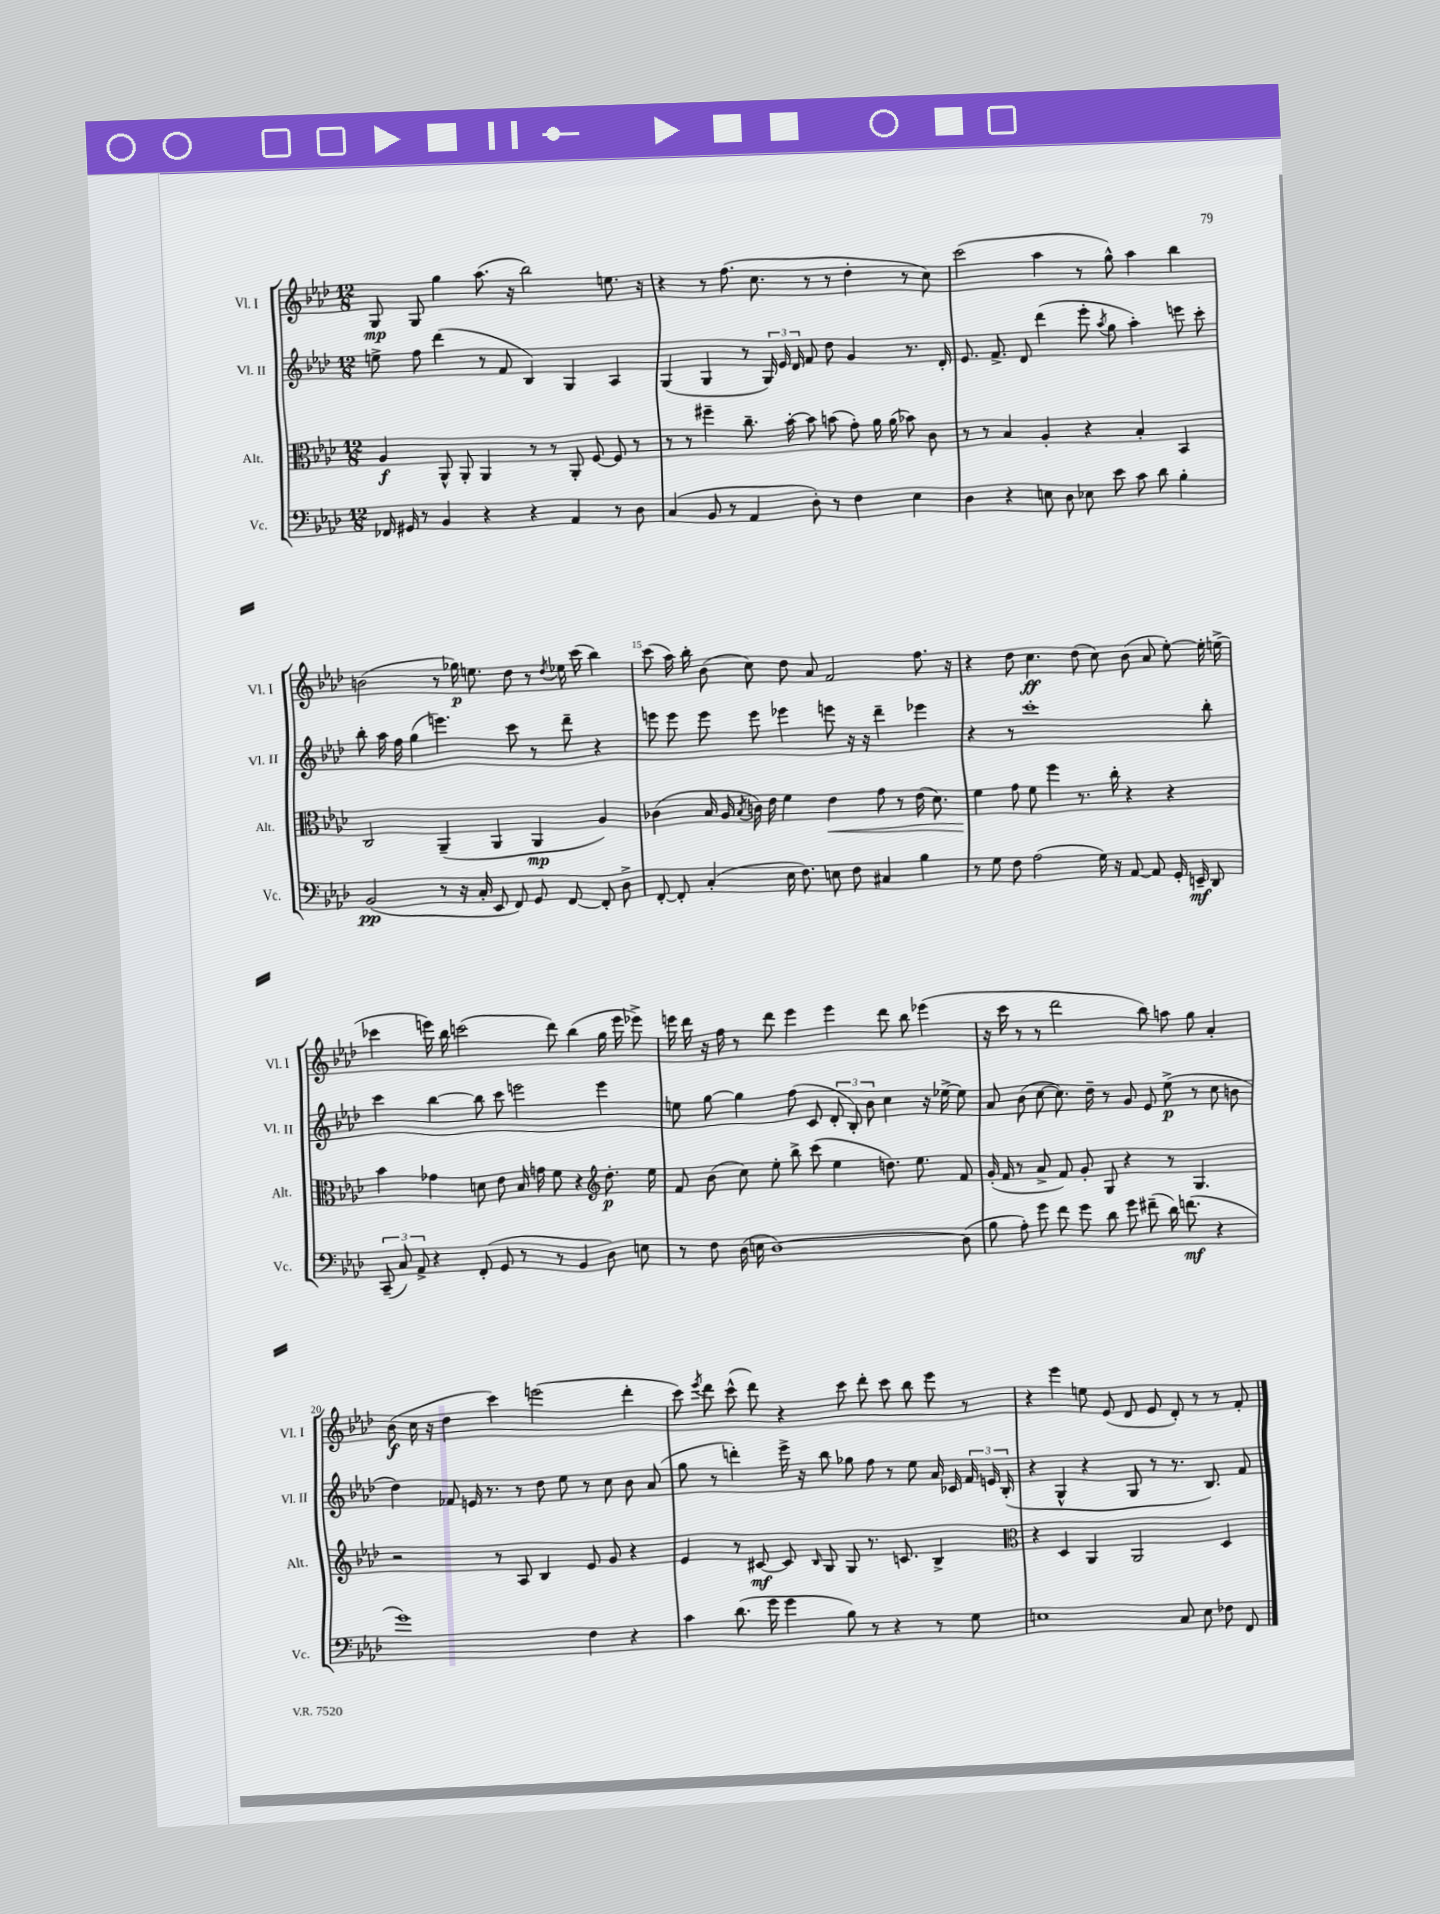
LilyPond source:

<<
\new StaffGroup <<
\new Staff = "s0" \with { instrumentName = "Vl. I" shortInstrumentName = "Vl. I" } {
    \clef treble \key aes \major \numericTimeSignature \time 12/8
    \autoBeamOff g8\mp g8 g''4 aes''8.( r16 bes''2) e''8. r16 |
    r4 r8 f''8.( c''8. r8 r8 des''4-. r8 c''8) |
    c'''2( aes''4 r8 g''8-^) aes''4 bes''4 |
    b'2( r8 ges''16\p) e''8. des''8 r8 \acciaccatura { des''8 } ees''16 c'''16( bes''4) |
    c'''8( aes''16) bes''16-. bes'8( c''8) des''8 aes'8 f'2 f''8. r16 |
    r4 des''8 c''4.\ff des''8( c''8) bes'8( aes'8 ees''8~-.) ees''16-. e''16->( |
    ces'''4 e'''16) bes''16 c'''2( des'''8) bes''4( g''16 e'''16 ees'''8->) |
    e'''16 des'''16 r16 f''16 r8 des'''8 e'''4 e'''4 des'''8 bes''8 ees'''4( |
    r16 c'''16 r8 r8 des'''2 bes''8) a''8 g''8 aes'4-. |
    bes'8\f( c''16 r16 des''4 c'''4) e'''2( des'''4-. |
    c'''8) \acciaccatura { ees'''8 } des'''8 c'''8-^( des'''8) r4 c'''8 des'''8-. c'''8 bes''8 ees'''8 r8 |
    r4 ees'''4 e''8 ees'8( des'8 ees'8 des'8-.) r8 r8 f'8-. \bar "|." |
}
\new Staff = "s1" \with { instrumentName = "Vl. II" shortInstrumentName = "Vl. II" } {
    \clef treble \key aes \major \numericTimeSignature \time 12/8
    \autoBeamOff e''8-> f''8 des'''4( r8 f'8 bes4) g4 aes4 |
    g4( g4 r8 \tuplet 3/2 { g16) ees'16 des'16 } f'8 des''8 g'4 r8. des'16-. |
    ees'8. f'8.-> des'8 des'''4( ees'''8-. \acciaccatura { aes''8 } g''8 aes''4-.) e'''8 c'''8-. |
    bes''8-. aes''16 f''16 g''4( e'''4.) c'''8 r8 des'''8-- r4 |
    e'''8 e'''8 e'''8 e'''8 ees'''4 e'''8 r16 r16 des'''4-- ees'''4 |
    r4 r8 c'''1-. bes''8-. |
    c'''4 bes''4~ bes''8 c'''8 e'''2 e'''4 |
    e''8 g''8~ g''4 f''8( c'8 \tuplet 3/2 { des'8-. bes8-.) bes'8 } c''4 r16 ees''16~-> ees''8 |
    aes'8 bes'8( c''8~ c''8.) des''16-- r8 g'8 ees'8 ees''8->\p( r8 c''8 b'8 |
    des''4) fes'8 e'16 r8. r8 des''8 ees''8 r8 c''8 bes'8 aes'8( |
    g''8 r8 d'''4-.) ees'''16-> r16 bes''8 ges''8 f''8 r8 ees''8 aes'16 ces'16 \tuplet 3/2 { f'16 e'16 bes16-.( } |
    r4 g4-^ r4 g8 r8 r8. bes8.) f'8 \bar "|." |
}
\new Staff = "s2" \with { instrumentName = "Alt." shortInstrumentName = "Alt." } {
    \clef alto \key aes \major \numericTimeSignature \time 12/8
    \autoBeamOff aes4\f aes,8-^ aes,8-. aes,4 r8 r8 aes,8-. f8~ f8 r8 |
    r8 r8 fis''4-- c''8.-- bes'16~-. bes'8 b'8( g'8-.) aes'16 aes'16( bes'8) c'8 |
    r8 r8 bes4 aes4-. r4 bes4-. bes,4 |
    c2 aes,4--( aes,4 aes,4\mp aes4) |
    ces'4( bes16 aes16 \acciaccatura { bes8 } c'16) ees'16 f'4 ees'4\< g'8 r8 ees'16( des'8.) |
    f'4\! g'8 f'8 f''4 r8. c''16-. r4 r4 |
    bes'4 ges'4 d'8 ees'8 bes16 g'16 f'8 r4 \clef treble des''8.-.\p ees''16 |
    f'8 bes'8( c''8) ees''8-. bes''8-> c'''8( ees''4 d''8.) ees''8. f'8 |
    g'16-.( f'16 r8 aes'8-> f'8) g'8-. g8 r4 r8 g4. |
    r2 r8 aes8 bes4 ees'8 g'8 r4 |
    ees'4 r8 cis'8~\mf cis'8 \grace { bes16 } g8 g8 r8. c'8. bes4-> |
    \clef alto r4 des4 aes,4 aes,2 des4 \bar "|." |
}
\new Staff = "s3" \with { instrumentName = "Vc." shortInstrumentName = "Vc." } {
    \clef bass \key aes \major \numericTimeSignature \time 12/8
    \autoBeamOff fes,16 gis,16 r8 bes,4 r4 r4 aes,4 r8 des8 |
    c4( bes,8 r8 aes,4 des8-.) r8 f4 ees4 |
    des4 r4 e8 des8 ees8 ees'8 c'8 des'8 bes4-. |
    bes,2\pp( r8 r16 c16-. ees,8 f,8) g,8 f,8~ f,8-. des8-> |
    f,8~-. f,8-. c4-.( ees16 f8.) e8 f8 cis4 bes4 |
    r8 g8 f8 aes2( g16) r16 aes,8~ aes,8 g,16-. e,16--\mf des,8 |
    \tuplet 3/2 { c,8--( c8) aes,8-> } r4 f,8-.( g,8 r8 r8 bes,4 des8) e8 |
    r8 f8 des16( e16 des1~) des8( |
    bes8 aes8-.) g'8 f'8 g'8 des'8 g'8 fis'8--( des'16) f'8.\mf( r4 |
    g'1) f4 r4 |
    c'4 des'8.( g'16 g'4 bes8) r8 r4 r8 g8 |
    e1 c8 e8 fes8 f,8 \bar "|." |
}
>>
>>
\layout { \context { \Score currentBarNumber = #11 \override BarNumber.break-visibility = ##(#f #t #t) barNumberVisibility = #(every-nth-bar-number-visible 5) } }
